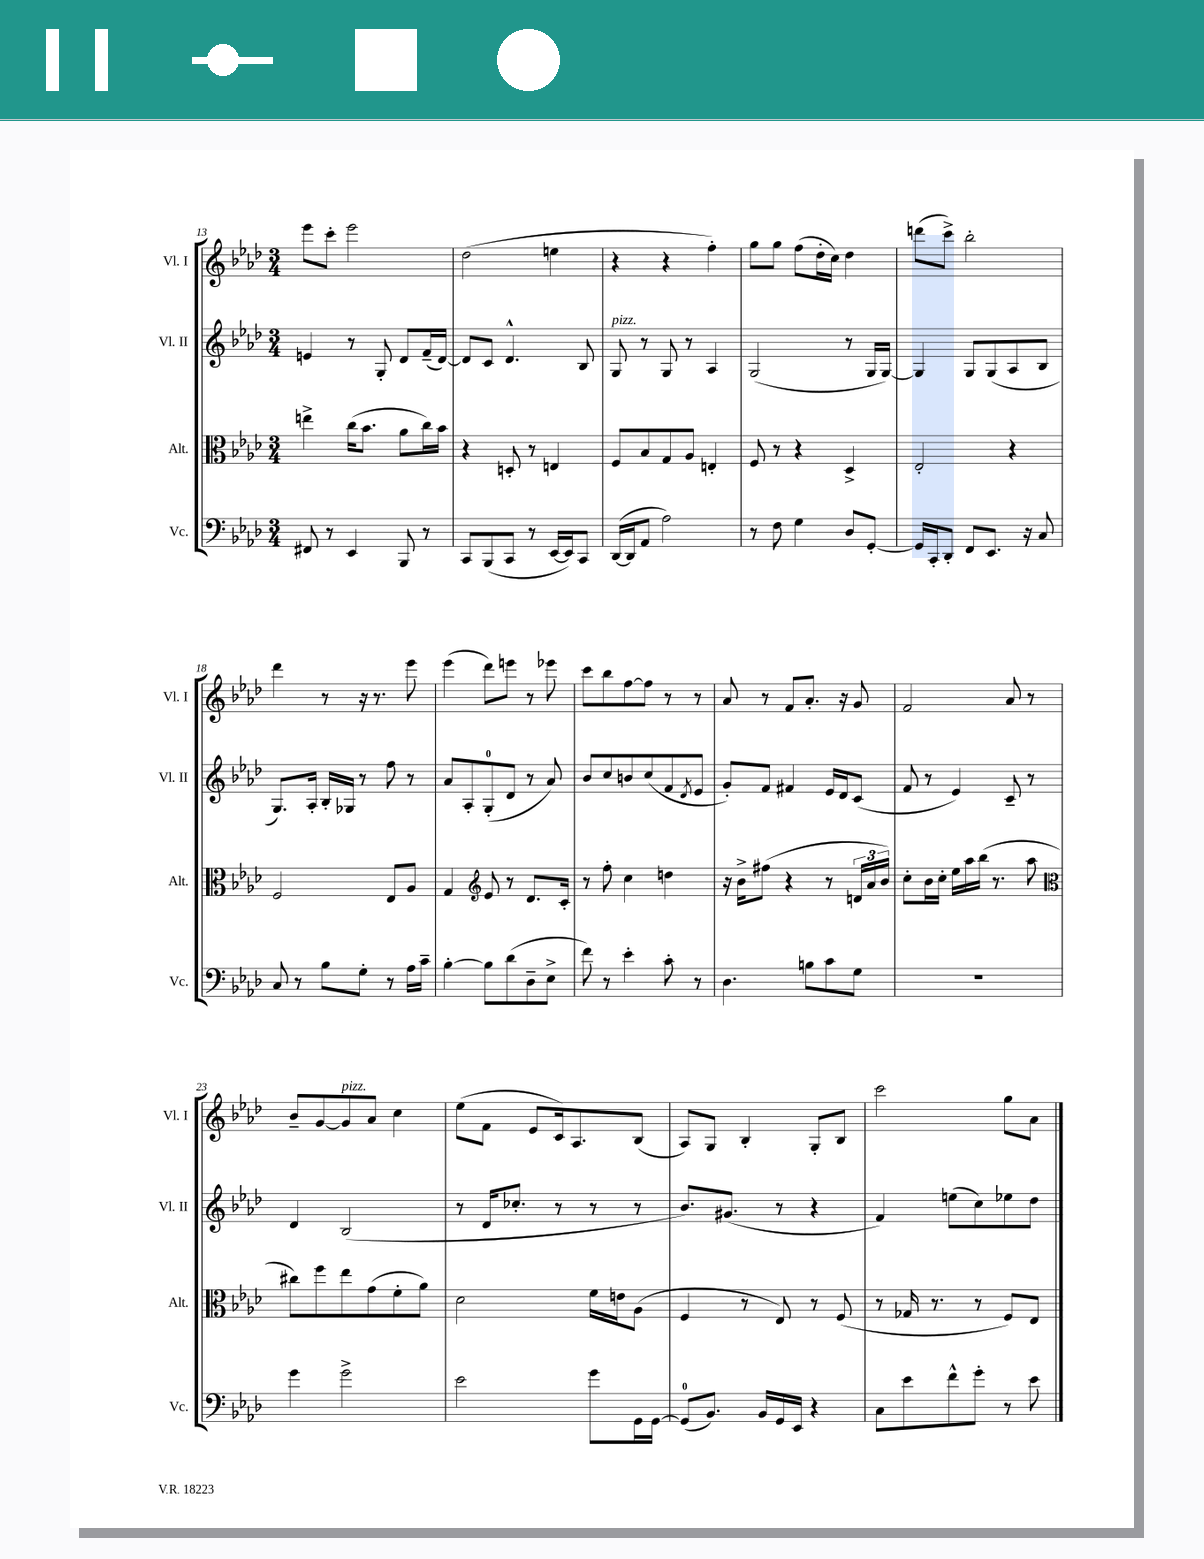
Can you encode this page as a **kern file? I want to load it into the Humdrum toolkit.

**kern	**kern	**kern	**kern
*part4	*part3	*part2	*part1
*staff4	*staff3	*staff2	*staff1
*I"Vc.	*I"Alt.	*I"Vl. II	*I"Vl. I
*I'Vc.	*I'Alt.	*I'Vl. II	*I'Vl. I
*clefF4	*clefC3	*clefG2	*clefG2
*k[b-e-a-d-]	*k[b-e-a-d-]	*k[b-e-a-d-]	*k[b-e-a-d-]
*M3/4	*M3/4	*M3/4	*M3/4
=13	=13	=13	=13
8FF#X/	4een^\	4en/	8eee-\L
8r	.	.	8ccc'\J
4EE-/	(16cc\KL	8r	2eee-\
.	8.b-\J	.	.
.	.	8G'/	.
8BBB-/	8a-\L	8d-/L	.
8r	16cc\L)	(16f~/L	.
.	16b-\JJ	[16d-/JJ)	.
=14	=14	=14	=14
8CC/L	4r	8d-/L]	(2dd-\
(8BBB-/	.	8c/J	.
8CC/J	8Dn'/	4.d-^^/	.
8r	8r	.	.
[16EE-/LL	4En/	.	4een\
16EE-/J])	.	.	.
8CC/J	.	8B-/	.
=15	=15	=15	=15
!	!	!LO:TX:a:i:t=pizz.	!
([16DD-/LL	8F/L	8G/	4r
16DD-/J]	.	.	.
8AA-/J	8B-/	8r	.
2A-\)	8G/	8G/	4r
.	8A-/J	8r	.
.	4En'/	4A-/	4ff'\)
=16	=16	=16	=16
8r	8F/	(2G/	8gg\L
8F\	8r	.	8gg\J
4G\	4r	.	(8ff\L
.	.	.	16dd-'\L
.	.	.	16cc\JJ)
8D-/L	4D-^/	8r	4dd-\
[8GG'/J	.	16G/LL	.
.	.	[16G/JJ)	.
=17	=17	=17	=17
16GG/LL]	2E-'/	4G/]	(8dddn\L
16CC'/J	.	.	.
8DD-'/J	.	.	8ccc^\J)
8FF/L	.	8G/L	2bb-'\
8.EE-/J	.	(8G/	.
.	4r	8A-/	.
16r	.	.	.
8C/	.	8B-/J	.
!!LO:LB:g=z
=18	=18	=18	=18
8C/	2F/	8.G/L)	4ddd-\
8r	.	.	.
.	.	16A-'/Jk	.
8B-\L	.	16B-'/LL	8r
.	.	16G-X/JJ	.
8G'\J	.	8r	16r
.	.	.	8.r
8r	8E-/L	8ff\	.
16A-\LL	8A-/J	8r	8eee-\
16c~\JJ	.	.	.
=19	=19	=19	=19
[4B-'\	4G/	8a-/L	(4eee-\
.	.	8A-'/	.
*	*clefG2	*	*
8B-\L]	8e-/	(8G'/	8ddd-\L)
(8d-\	8r	8d-/J	8eeen\J
8D-~\	8.d-/L	8r	8r
8E-^\J	.	8a-/)	8eee-X\
.	16c'/Jk	.	.
=20	=20	=20	=20
8f\)	8r	8b-/L	8ccc\L
8r	8ff'\	8cc/	8bb-\
4e-'\	4cc\	8bn/	[8ff\
.	.	(8cc/	8ff\J]
8c'\	4ddn\	8f/	8r
.	.	8qd-/	.
8r	.	8e-/J	8r
=21	=21	=21	=21
4.D-\	16r	8g'/L)	8a-/
.	16b-^\KL	.	.
.	(8ff#X\J	8f/J	8r
.	4r	4f#X/	8f/L
8Bn\L	.	.	8.a-'/J
8c\	8r	16e-/LL	.
.	.	16d-/J	16r
8G\J	24dn/LL	(8c/J	8g/
.	24a-/	.	.
.	24b-/JJ)	.	.
=22	=22	=22	=22
2.r	8cc'\L	8f/	2f/
.	16b-\L	8r	.
.	16cc'\JJ	.	.
.	16ee-\LL	4e-/)	.
.	16aa-\	.	.
.	(16bb-\JJ	.	.
.	8.r	.	.
.	.	8c~/	8a-/
.	8aa-\	8r	8r
!!LO:LB:g=z
=23	=23	=23	=23
*	*clefC3	*	*
4g\	8cc#X\L)	4d-/	8b-~/L
.	8ff\	.	[8g/
!	!	!	!LO:TX:a:i:t=pizz.
2g^\	8ee-\	(2B-/	8g/]
.	(8g\	.	8a-/J
.	8f'\	.	4cc\
.	8a-\J)	.	.
=24	=24	=24	=24
2e-\	2d-\	8r	(8ee-\L
.	.	16d-/KL	8f\J
.	.	8.cc-X'/J	.
.	.	.	8e-/L
.	.	8r	16c/k)
.	.	.	8.A-/
8g\L	16f\LL	8r	.
.	16en\J	.	.
16GG\L	(8A-\J	8r	(8B-/J
[16GG\JJ	.	.	.
=25	=25	=25	=25
(8GG/L]	4F/	8.b-/L)	8A-/L)
8.BB-/J)	.	.	8G/J
.	.	(8.g#X/J	.
.	8r	.	4B-'/
16BB-/LL	.	.	.
16GG/	8E-/)	8r	.
16EE-/JJ	.	.	.
4r	8r	4r	8G'/L
.	(8F/	.	8B-/J
=26	=26	=26	=26
8C\L	8r	4f/)	2ccc\
8e-\	16G-X/	.	.
.	8.r	.	.
8f^^\	.	(8een\L	.
8g'\J	8r	8cc\)	.
8r	8F/L)	8ee-X\	8gg\L
8e-\	8E-/J	8dd-\J	8a-\J
==	==	==	==
*-	*-	*-	*-
